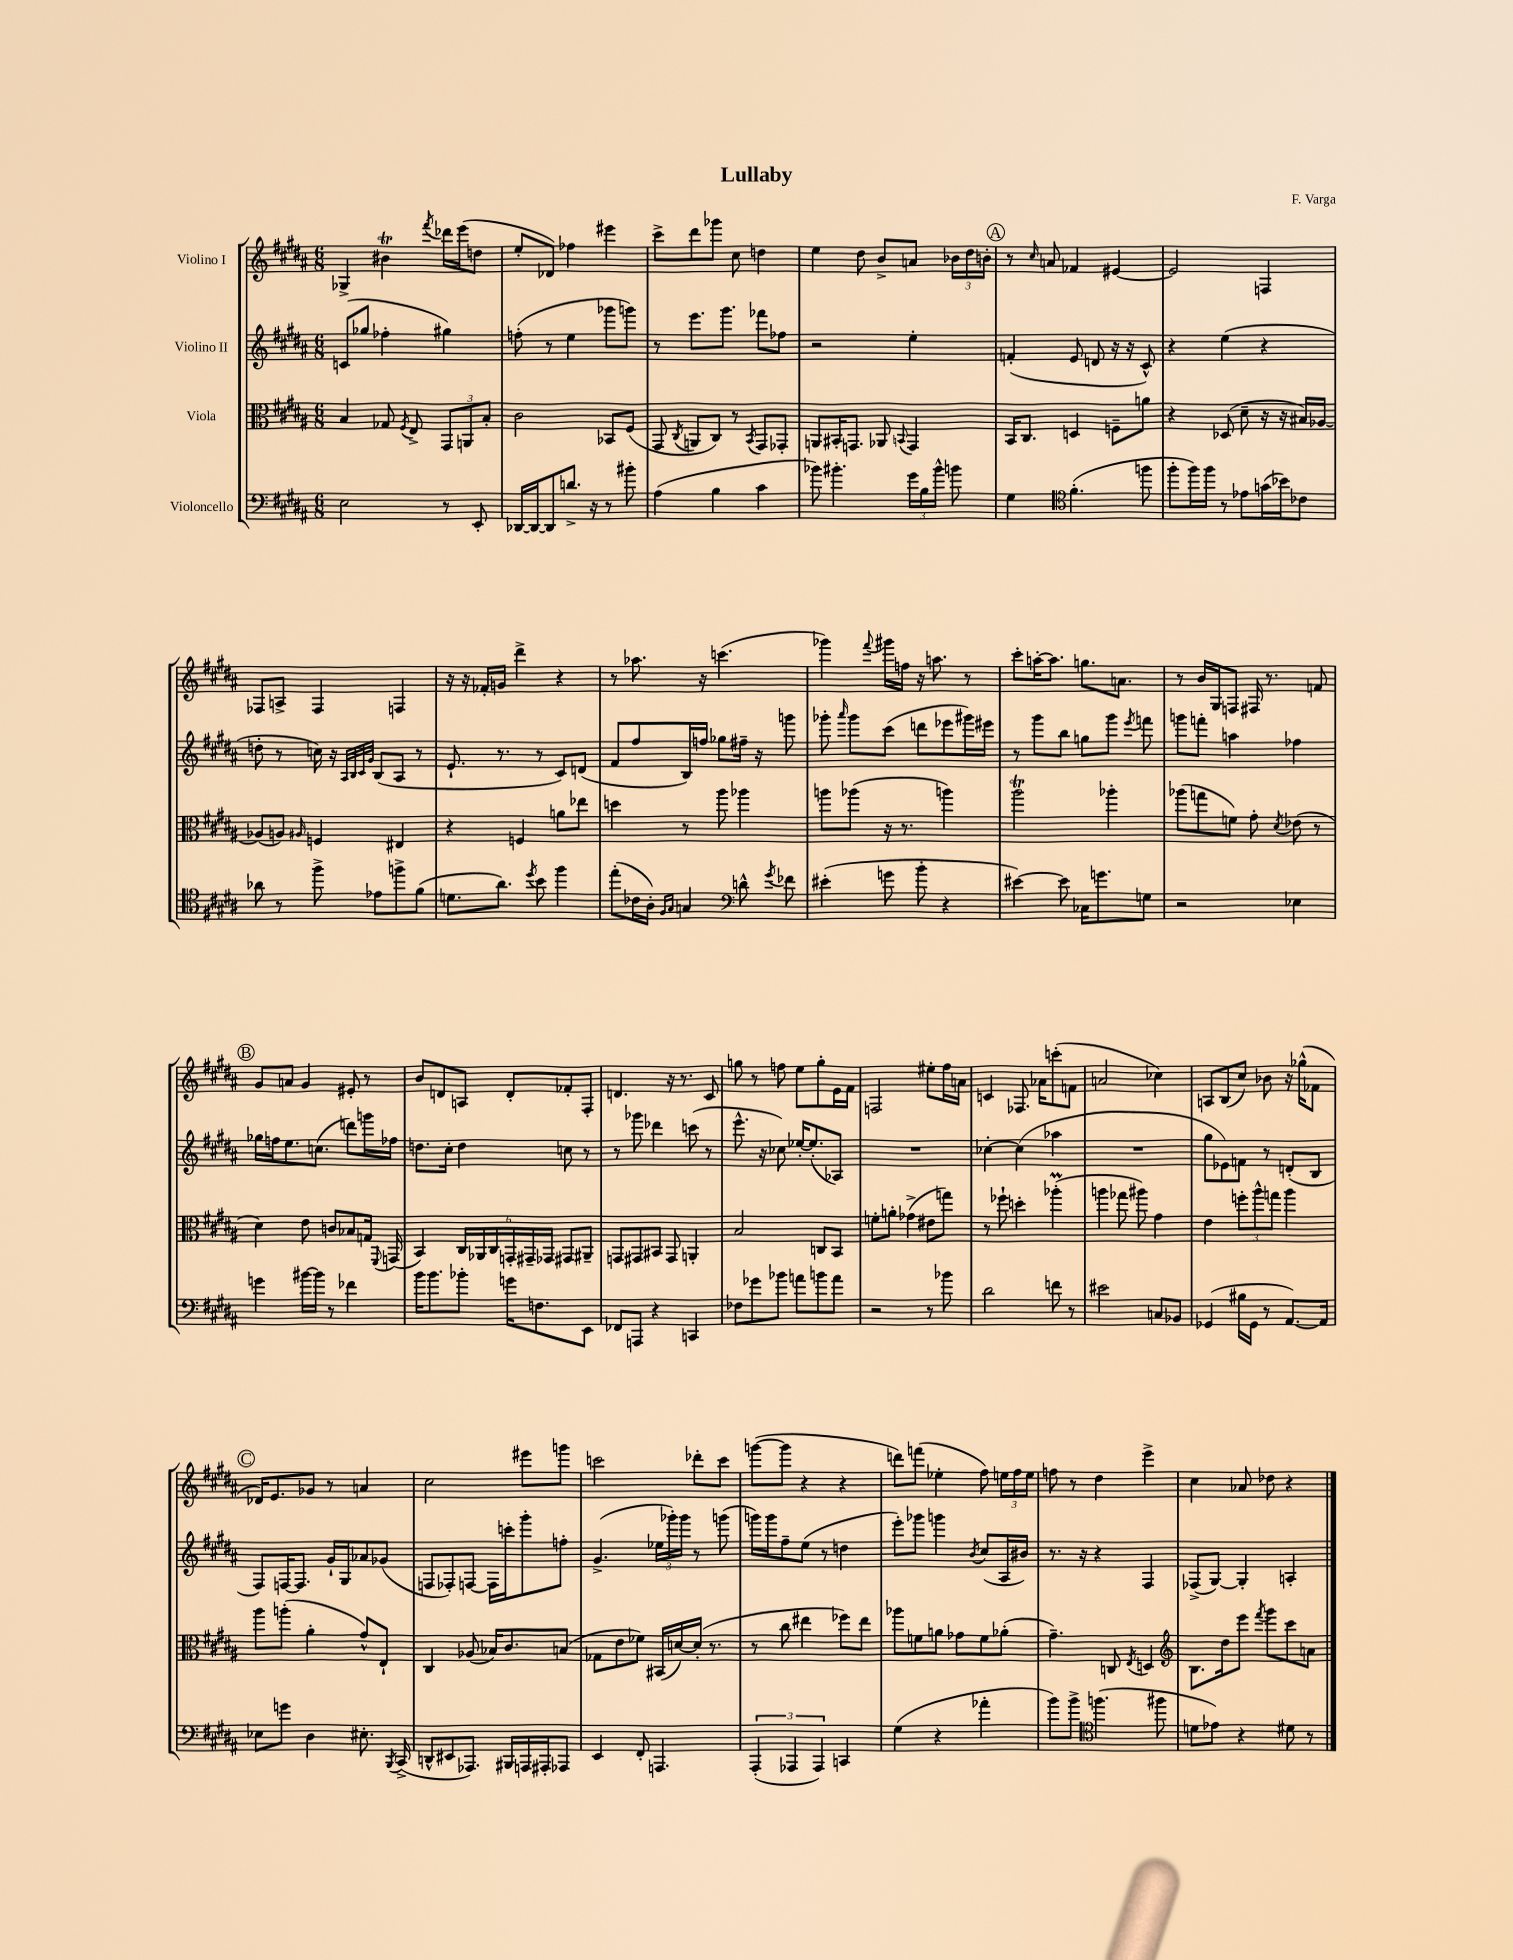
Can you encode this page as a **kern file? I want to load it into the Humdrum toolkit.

**kern	**kern	**kern	**kern
*part4	*part3	*part2	*part1
*staff4	*staff3	*staff2	*staff1
*I"Violoncello	*I"Viola	*I"Violino II	*I"Violino I
*clefF4	*clefC3	*clefG2	*clefG2
*k[f#c#g#d#a#]	*k[f#c#g#d#a#]	*k[f#c#g#d#a#]	*k[f#c#g#d#a#]
*M6/8	*M6/8	*M6/8	*M6/8
=1	=1	=1	=1
2E\	4B/	(8cn/L	4G-X^/
.	.	8gg-X/J	.
.	8G-X/	4ff-X'\	4b#Xt\
.	8qF#/	.	.
.	8E^/	.	.
.	.	.	8qfff#/
8r	12GG#/L	4gg#X\)	16ddd-X\LL
.	.	.	(16eee\J
.	12AAn/	.	.
8EE'/	.	.	8ddn\J
.	12B'/J	.	.
=2	=2	=2	=2
[16DD-X/LL	2c#\	(8ffn'\	8ee'/L
16DD-/J_	.	.	.
8DD-/]	.	8r	8d-X/J)
8.dn^/J	.	4ee\	4ff-X\
16r	.	.	.
8r	8BB-X/L	8ggg-X\L	4eee#X\
8b#X'\	(8F#/J	8gggn\J)	.
=3	=3	=3	=3
(4A#\	8GG#/	8r	8ccc#^\L
.	8qC#/	.	.
.	8AAn/L	8.eee\L	8ddd#\
4B\	8C#/J)	.	8ggg-X\J
.	.	8.ggg#\J	.
.	8r	.	8cc#\
.	8qBB/	.	.
4c#\	8GG#/L	8fff-X\L	4ddn\
.	8GG-X'/J	8ff-X\J	.
=4	=4	=4	=4
8b-X\)	8AAn/L	2r	4ee\
4.b#X'\	16BB#X'/K	.	.
.	8.GGn/J	.	.
.	.	.	8dd#\
.	8AA-X/	.	8b^/L
.	8qqBBn/	.	.
24g#\LL	4GG/	4ee'\	8an/J
24B\	.	.	.
24b#^^\JJ	.	.	.
8bn\	.	.	24b-X\LL
.	.	.	24dd#\
.	.	.	24bn'\JJ
!!LO:REH:place=s1:t=A
=5	=5	=5	=5
4G#\	16BB/KL	(4fn'/	8r
.	8.C#/J	.	.
.	.	.	16qqcc#/
.	.	.	8an/
*clefC4	*	*	*
(4.f#'\	4Dn/	8e/	4f-X/
.	.	8dn/	.
.	8Fn~\L	16r	[4e#X/
.	.	16r	.
8ffn\	8an\J	8c#^^/)	.
=6	=6	=6	=6
8ff#'\L	4r	4r	2e#/]
16ff#\L)	.	.	.
16ff#\JJ	.	.	.
8r	(8D-X/	(4ee\	.
8e-X\L	8d#~\	.	.
(16gn\L	16r	4r	4Fn/
16b-X\J)	16r	.	.
8c-X\J	16B#X/LL)	.	.
.	[16A-X/JJ	.	.
!!LO:LB:g=z
=7	=7	=7	=7
8a-X\	(8A-X/L]	8ddn'\	8F-X/L
8r	8An/J)	8r	8An^/J
.	16qqA#X/	.	.
8ff#^\	4Fn/	16ccn\)	4F-/
.	.	16r	.
.	.	32qqA#/LLL	.
.	.	32qqB/	.
.	.	32qqc#/	.
.	.	32qqg#/JJJ	.
8e-X\L	.	(8B/L	.
8ffn^\	4E#X/	8A#/J	4Fn/
(8f#\J	.	8r	.
=8	=8	=8	=8
8.dn\L	4r	8.e`/	16r
.	.	.	16r
.	.	.	16f-X'/LL
8.a#\J)	.	8.r	16gn/JJ
.	4Fn/	.	4ddd#^\
8qdd#/	.	.	.
8b\	.	8r	.
4ff#\	8an\L	8c#/L)	4r
.	8ee-X\J	(8dn/J	.
=9	=9	=9	=9
(8ee'\L	4ddn\	8f#/L	8r
16c-X\L	.	8ff#/	8.aa-X\
16A#'\JJ)	.	.	.
16qqF#/LL	.	.	.
16qqG#/JJ	.	.	.
4Gn/	8r	16B/L)	.
.	.	16ffn/JJ	16r
.	8aa#\	8gg-X\L	(4.cccn\
*clefF4	*	*	*
8dn^^\	4aa-X\	16ff#X~\Jk	.
.	.	16r	.
8qg#/	.	.	.
8f-X\	.	8gggn\	.
=10	=10	=10	=10
(4e#X'\	8aan\L	8ggg-X'\	4ggg-X\)
.	.	16qqaaa#/	.
.	(8aa-X\J	8ggg-\L	.
.	.	.	8qqfff#/
8gn\	16r	(8ccc#\J	16ggg#X\LL
.	8.r	.	16ffn\JJ
8b'\	.	8dddn\L	16r
.	.	.	8.aan\
4r	4aan\)	8eee-X\	.
.	.	16ggg#X\L)	8r
.	.	16eee#X\JJ	.
=11	=11	=11	=11
[4e#X\)	2aa#t\	8r	8ccc#'\L
.	.	8ggg#\L	[16aan'\K
.	.	.	8.aa\J]
8e#\]	.	8bb\J	.
16C-X\KL	.	8ggn\L	8.ggn\L
8.gn\	.	.	.
.	4aa-X'\	8ggg#\J	.
.	.	.	8.an\J
.	.	8qeee/	.
8Gn\J	.	8fffn\	.
=12	=12	=12	=12
2r	(8aa-X\L	8gggn\L	8r
.	8ggn\	8fffn'\J	16b/LL
.	.	.	16G#/J
.	8fn\J)	4aan\	8Fn/J
.	8g#'\	.	16F#X/
.	.	.	8.r
.	8qd#/	.	.
4E-X\	(8e-X\	4ff-X\	.
.	8r	.	8fn/
!!LO:LB:g=z
!!LO:REH:place=s1:t=B
=13	=13	=13	=13
4gn\	4d#\)	16gg-X\LL	8g#/L
.	.	16ffn\J	.
.	.	8.ee\	8an/J
[16b#X\LL	8e\	.	4g#/
16b#\JJ]	.	(8.ccn\J	.
8r	8cn/L	.	.
4f-X\	8B-X/	8dddn\L)	8e#X'/
.	16Gn/Jk	16gggn\L	8r
.	8qqFF#/	.	.
.	(16GGn/	16ff-X\JJ	.
=14	=14	=14	=14
16b\KL	4BB/)	8.ddn\L	8b/L
8.b\	.	.	.
.	.	.	8dn/
.	.	16cc#'\Jk	.
8b-X'\J	24C#/LL	4dd\	8An/J
.	24AA-X/	.	.
.	24C#/	.	.
16gn\KL	24GGn'/	.	8d'/L
.	24GG#X~/	.	.
8.Fn\	.	.	.
.	24GG-X/JJ	.	.
.	8GG#X/L	8ccn\	8f-X'/
8EE\J	8AA#X~/J	8r	8F#'/J
=15	=15	=15	=15
8FF-X/L	8GGn/L	8r	4.dn/
8AAAn/J	8GG#X/	8ggg-X\	.
4r	8BB#X/J	4ddd-X\	.
.	8GG#/	.	16r
.	.	.	8.r
4CCn/	4AAn'/	(8cccn\	.
.	.	8r	8c#/
=16	=16	=16	=16
8F-X\L	2B/	8.eee^^\	8ggn\
8g-X\	.	.	8r
.	.	16r	.
8b-X\J	.	8cc-X\)	8ffn\
8an\L	.	[16ee-X'/KL	8ee\L
.	.	(8.ee-'/]	.
8bn\	8Cn/L	.	8gg'\
8a\J	8BB/J	8A-X/J)	16e\L
.	.	.	16f#\JJ
=17	=17	=17	=17
2r	8fn'\L	2.r	2Fn/
.	8an'\J	.	.
.	(4g-X^\	.	.
8r	8e#X\L	.	8ee#X'\L
8b-X\	8ggn\J)	.	16ff#\L
.	.	.	16an\JJ
=18	=18	=18	=18
2d#\	8r	[4cc-X'\	4cn/
.	8ff-X`\	.	.
.	4ddn'\	(4cc-\]	8.F-X/
.	.	.	16a-X\KL
8fn\	(4aa-XM'\	4aa-X\	(8cccn'\
8r	.	.	8fn\J
=19	=19	=19	=19
2e#X\	4aan\	2.r	2an/
.	8gg-X\	.	.
.	8aa#X\)	.	.
8Cn/L	4g#\	.	4cc-X\)
8BB-X/J	.	.	.
=20	=20	=20	=20
(4GG-X/	4e\	8gg#\L	8An/L
.	.	8e-X\)	(8B/
16B#X\LL	12ffn'\L	8fn\J	8cc#/J)
16GG-\JJ	.	.	.
.	12aa#^^\	.	.
8r	.	8r	8b-X\
.	12ggn\J	.	.
[8.AA#/L)	4aa#\	(8dn'/L	16r
.	.	.	(16gg-X^^\KL
.	.	8B/J	8f-X\J
16AA#/Jk]	.	.	.
!!LO:LB:g=z
!!LO:REH:place=s1:t=C
=21	=21	=21	=21
8E-X\L	8aa#\L	8F#/L)	16d-X/KL)
.	.	.	8.e/
8gn\J	(8aan'\J	[16Fn/K	.
.	.	8.F/J]	.
4D#\	4a#'\	.	8g-X/J
.	.	16g#`/LL	8r
.	.	16G#/J	.
8.E#X'\	8g#^^/L)	8a-X/	4an/
.	8E`/J	(8g-X/J	.
8qBBB/	.	.	.
(16CC#^/	.	.	.
=22	=22	=22	=22
8DDn^^/L	4C#/	8Fn/L	2cc#\
8EE#X/	.	8F-X'/)	.
8.AAA-X/J)	(8A-X/	[8Fn/J	.
.	16B-X/KL)	16F\LL]	.
16BBB#X/LL	8.c#/	16cccn'\J	.
16AAAn/	.	8ggg#'\	8eee#X\L
16AAA#X'/J	.	.	.
8AAA-X/J	(8Bn/J	8ffn'\J	8gggn\J
=23	=23	=23	=23
4EE/	8G-X\L	(4.g#^/	2cccn\
.	8e\	.	.
8FF#'/	8f-X\J)	.	.
4.AAAn/	(16BB#X/LL	24ee-X\LL	.
.	.	24ggg-X'\)	.
.	[16dn/)	.	.
.	.	24ggg-\JJ	.
.	(16d'/JJ]	8r	8ddd-X'\L
.	8.r	.	.
.	.	(8gggn\	8ccc\J
=24	=24	=24	=24
(6AAA#'/	8r	16gggn\LL)	([8gggn\L
.	.	16ggg\J	.
.	8cc#\	8ff#~\	8ggg\J]
6AAA-X/	.	.	.
.	4ee#X\	(8ee\J	4r
6AAA-/)	.	.	.
.	.	8r	.
4CCn/	8ff-X\L)	4ddn\	4r
.	8ee#\J	.	.
=25	=25	=25	=25
(4G#\	8aa-X\L	8eee'\L)	8dddn\L)
.	8fn\	8ggg-X\J	(8fffn\J
4r	8an\J	4gggn\	4ee-X'\
.	8g-X\L	.	.
.	.	8qb/	.
4a-X'\	8f\	(8cc#/L	8ff#\)
.	(8a-X'\J	16A#/L	24een\LL
.	.	.	24ff#\
.	.	16b#X/JJ)	.
.	.	.	24ee\JJ
=26	=26	=26	=26
8b\L)	4.g#~\)	8.r	8ffn\
8b^\J	.	.	8r
.	.	16r	.
*clefC4	*	*	*
(4.ffn\	.	4r	4dd#\
.	8Cn/	.	.
.	8qE/	.	.
.	4Dn/	4F#/	4eee^\
8ff#X\	.	.	.
=27	=27	=27	=27
*	*clefG2	*	*
8dn\L	8.B\L	(8F-X^/L	4cc#\
8e-X\J)	.	[8G#/J)	.
.	16dd#\k	.	.
4r	8eee\J	4G#'/]	8a-X/
.	8qfff#/	.	.
.	8ggg#\L	.	8dd-X\
8d#X\	8ccc#\	4An'/	4r
8r	8an\J	.	.
==	==	==	==
*-	*-	*-	*-
